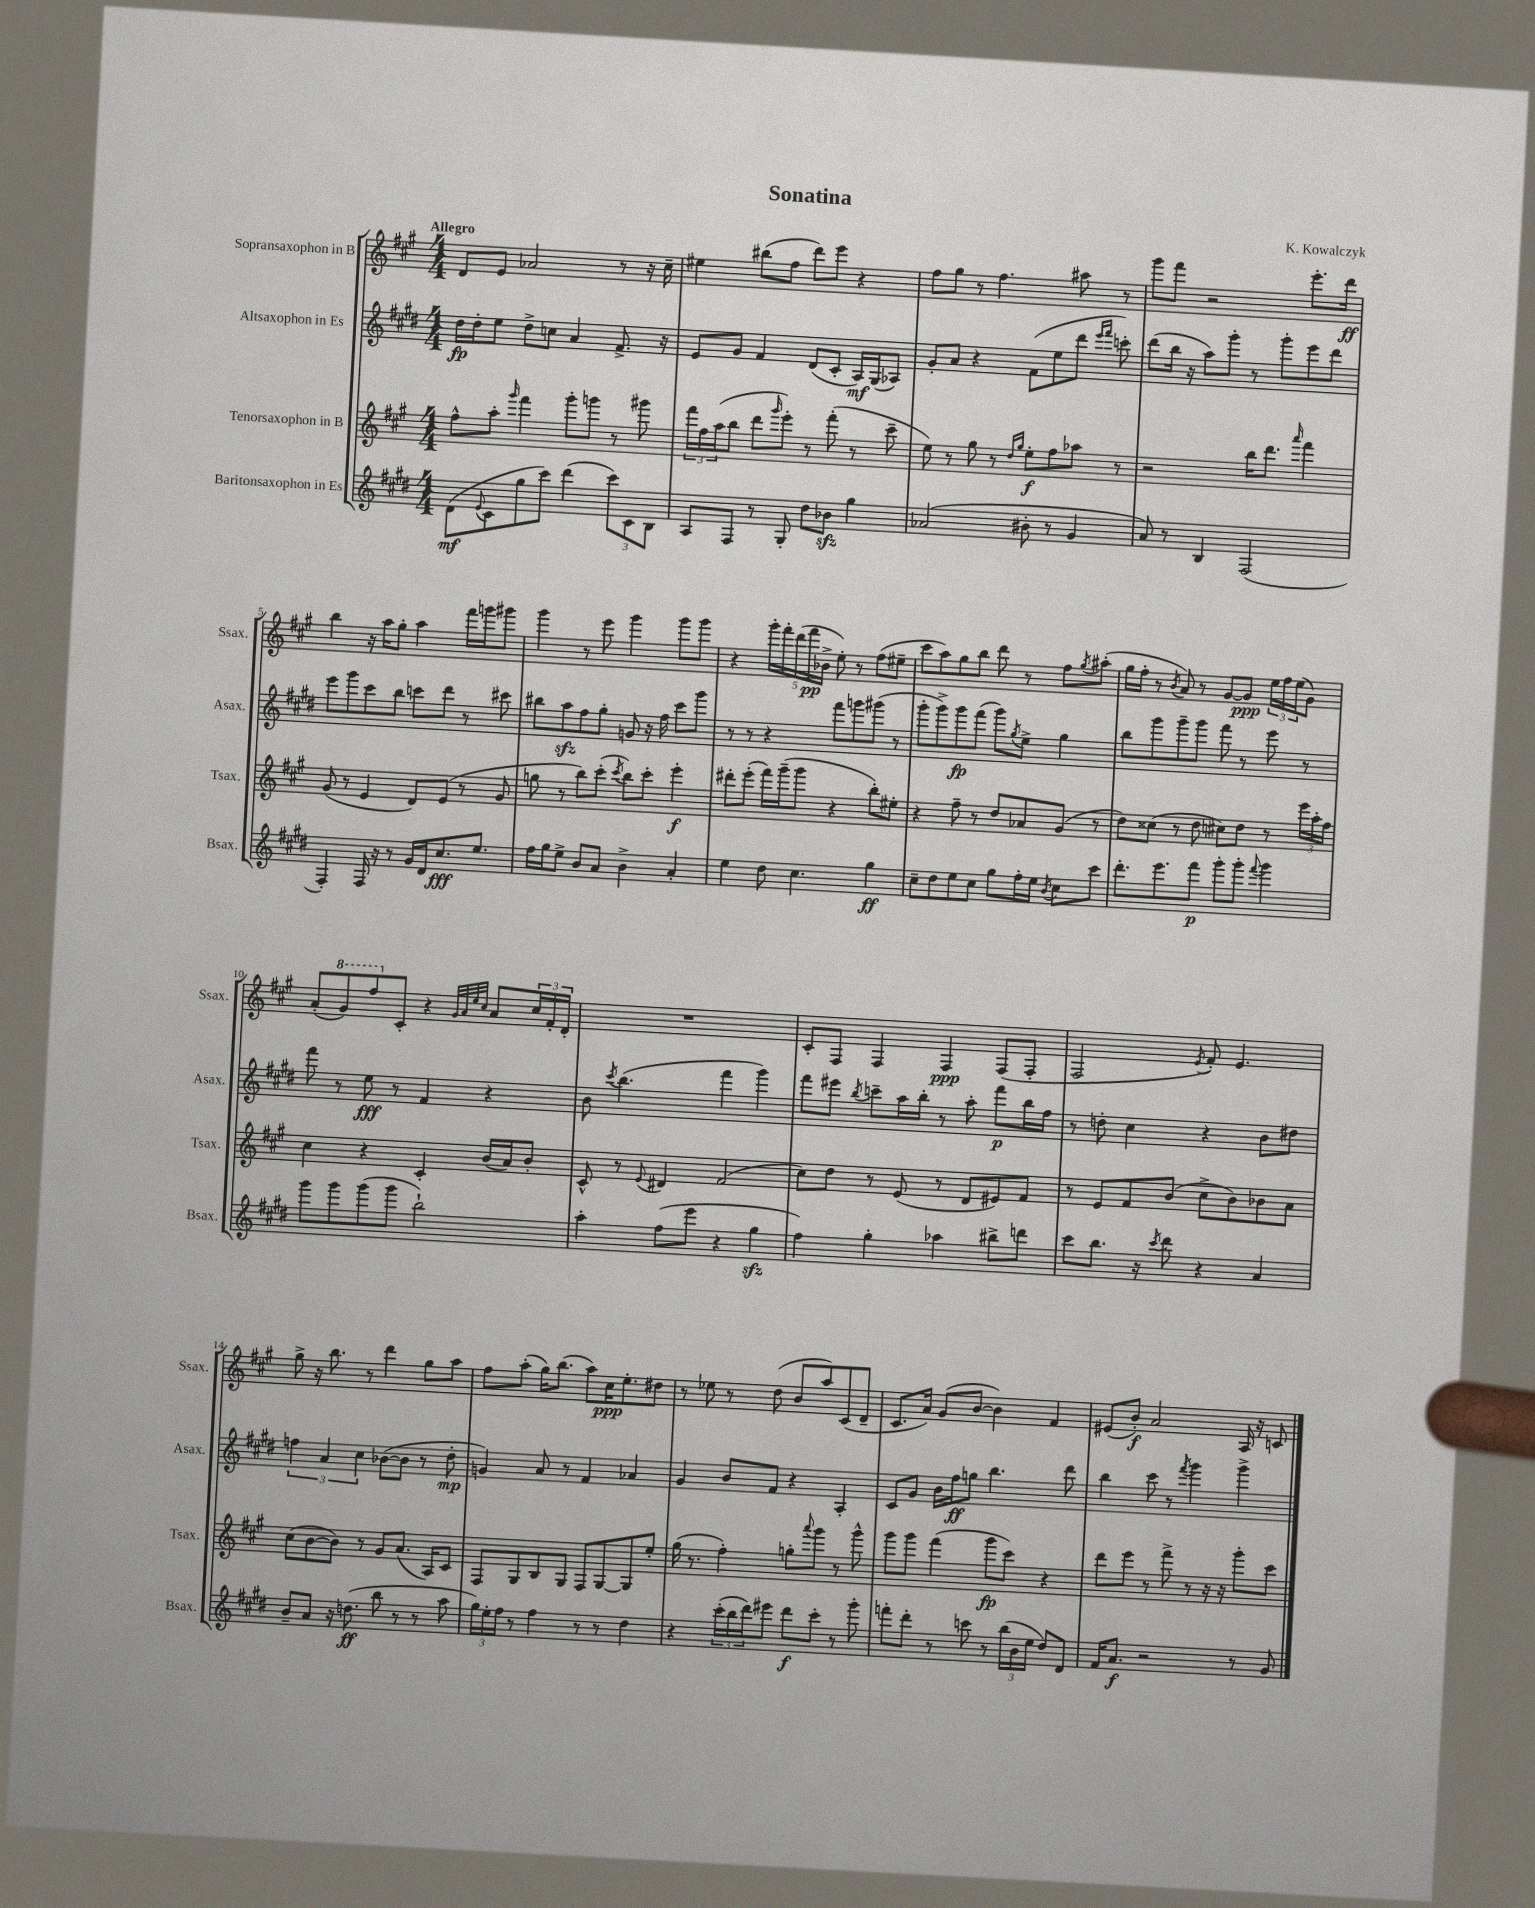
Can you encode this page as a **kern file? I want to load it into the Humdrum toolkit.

**kern	**dynam	**kern	**dynam	**kern	**dynam	**kern	**dynam
*part4	*part4	*part3	*part3	*part2	*part2	*part1	*part1
*staff4	*staff4	*staff3	*staff3	*staff2	*staff2	*staff1	*staff1
*I"Baritonsaxophon in Es	*	*I"Tenorsaxophon in B	*	*I"Altsaxophon in Es	*	*I"Sopransaxophon in B	*
*I'Bsax.	*	*I'Tsax.	*	*I'Asax.	*	*I'Ssax.	*
*clefG2	*	*clefG2	*	*clefG2	*	*clefG2	*
*k[f#c#g#d#]	*	*k[f#c#g#]	*	*k[f#c#g#d#]	*	*k[f#c#g#]	*
*M4/4	*	*M4/4	*	*M4/4	*	*M4/4	*
=1	=1	=1	=1	=1	=1	=1	=1
!	!	!	!	!	!	!LO:TX:a:B:t=Allegro	!
(8d#\L	mf	8ff#^^\L	.	16dd#\LL	fp	8d/L	.
.	.	.	.	16dd#'\J	.	.	.
8qqe/	.	.	.	.	.	.	.
8c#\	.	8aa'\J	.	8ee\J	.	8e/J	.
.	.	16qqggg#/	.	.	.	.	.
8gg#\	.	4fff#\	.	8dd#^\L	.	2a-X/	.
8ccc#\J)	.	.	.	8ccn\J	.	.	.
(4ddd#\	.	8ggg#'\L	.	4a/	.	.	.
.	.	8gggn\J	.	.	.	.	.
12ccc#\L)	.	8r	.	8.f#^/	.	8r	.
12c#\	.	.	.	.	.	.	.
.	.	8ggg#X\	.	.	.	16r	.
12B\J	.	.	.	.	.	.	.
.	.	.	.	16r	.	16cc#~\	.
=2	=2	=2	=2	=2	=2	=2	=2
8A/L	.	24fff#\LL	.	8e/L	.	4ee#X\	.
.	.	24ff#\	.	.	.	.	.
.	.	(24aa\J	.	.	.	.	.
8F#/J	.	8bb\J	.	8g#/J	.	.	.
8r	.	8ddd\L	.	4f#/	.	(8bb#X\L	.
.	.	16qqggg#/	.	.	.	.	.
8G#'/	.	8eee'\J)	.	.	.	8ff#\J	.
8dd#\L	.	8r	.	(8d#/L	.	8ddd\L)	.
8b-Xzz\J	.	(8fff#'\	.	8c#'/J	.	8eee\J	.
4gg#\	.	8r	.	16A/LL)	mf	4r	.
.	.	.	.	(16G#/J	.	.	.
.	.	8ccc#~\	.	8A-X/J)	.	.	.
=3	=3	=3	=3	=3	=3	=3	=3
(2a-X/	.	8ee\)	.	8g#'/L	.	8ff#\L	.
.	.	8r	.	8a/J	.	8gg#\J	.
.	.	8gg#\	.	4r	.	8r	.
.	.	8r	.	.	.	4.ff#\	.
.	.	16qqdd/LL	.	.	.	.	.
.	.	16qqgg#/JJ	.	.	.	.	.
8b#X'\	.	8ee'\L	f	(8f#\L	.	.	.
8r	.	8ff#\	.	8ee\	.	.	.
4g#/	.	8aa-X\J	.	8ddd#\J	.	8aa#X\	.
.	.	.	.	16qqeee/LL	.	.	.
.	.	.	.	16qqfff#/JJ	.	.	.
.	.	8r	.	8cccn'\)	.	8r	.
=4	=4	=4	=4	=4	=4	=4	=4
8a/)	.	2r	.	(8ddd#\L	.	8ggg#\L	.
8r	.	.	.	16bb\Jk	.	8fff#\J	.
.	.	.	.	16r	.	.	.
4B/	.	.	.	8aa\L)	.	2r	.
.	.	.	.	8ggg#'\J	.	.	.
(2F#/	.	16bb\KL	.	8r	.	.	.
.	.	8.ddd\J	.	.	.	.	.
.	.	.	.	8ggg#'\L	.	.	.
.	.	16qqaaa/	.	.	.	.	.
.	.	4fff#\	.	8eee\	.	8.eee'\L	.
.	.	.	.	8ddd#\J	.	.	.
.	.	.	.	.	.	16ddd\Jk	ff
!!LO:LB:g=z
=5	=5	=5	=5	=5	=5	=5	=5
4F#'/)	.	(8g#/	.	8eee\L	.	4bb\	.
.	.	8r	.	8ggg#\	.	.	.
16F#/	.	4e/	.	8ccc#\	.	16r	.
16r	.	.	.	.	.	16aa\KL	.
8r	.	.	.	8bb\J	.	8gg#'\J	.
16g#/LL	.	8d/L)	.	8cccn\L	.	4aa\	.
16d#/J	.	.	.	.	.	.	.
8.cc#/	fff	(8e/J	.	8ddd#\J	.	.	.
.	.	8r	.	8r	.	16fff#\LL	.
8.ee/J	.	.	.	.	.	16gggn\J	.
.	.	8g#/	.	8ccc#X\	.	8ggg#X\J	.
=6	=6	=6	=6	=6	=6	=6	=6
16ff#\LL	.	8ggn\	.	8bb#X\L	.	4ggg#\	.
16gg#\J	.	.	.	.	.	.	.
8ee^\J	.	8r	.	8aazz\	.	.	.
8b/L	.	8bb\L)	.	8ff#\	.	8r	.
8a/J	.	(8ccc#'\J	.	8gg#'\J	.	8eee\	.
.	.	8qccc#/	.	.	.	.	.
4b^\	.	8bb\L)	.	8gn/	.	4ggg#\	.
.	.	8ccc#'\J	.	16r	.	.	.
.	.	.	.	16ff#\	.	.	.
4a'/	.	4eee'\	f	8ccc#\L	.	8ggg#\L	.
.	.	.	.	8ggg#\J	.	8ggg#\J	.
=7	=7	=7	=7	=7	=7	=7	=7
4ee\	.	8ddd#X'\L	.	8r	.	4r	.
.	.	(8eee'\J	.	8r	.	.	.
8dd#\	.	16fff#\LL)	.	4r	.	20ggg#'\LL	.
.	.	.	.	.	.	20fff#'\	.
.	.	(16ggg#~\J	.	.	.	.	.
.	.	.	.	.	.	(20ddd\	.
4.cc#\	.	8ggg#\J	.	.	.	.	.
.	.	.	.	.	.	20fff#\	pp
.	.	.	.	.	.	20b-X^\JJ	.
.	.	4r	.	8fff#\L	.	8ee'\)	.
.	.	.	.	8gggn\	.	8r	.
4gg#\	ff	8bb'\L)	.	(8ggg#X\J	.	(8ff#\L	.
.	.	8ee#X'\J	.	8r	.	8ee#X~\J	.
=8	=8	=8	=8	=8	=8	=8	=8
8cc#~\L	.	4r	.	8ggg#'\L	.	8ccc#\L	.
8dd#\	.	.	.	8ggg#^\)	.	8aa\)	.
8ee\	.	8ff#~\	.	8ggg#\	fp	8gg#\	.
8cc#\J	.	8r	.	(8fff#\J	.	8bb\J	.
8gg#\L	.	8dd/L	.	8ggg#\L)	.	8ddd\	.
.	.	.	.	8qgg#/	.	.	.
16ff#'\L	.	8a-X/	.	8ee^\J	.	8r	.
16ee\JJ	.	.	.	.	.	.	.
8qb/	.	.	.	.	.	.	.
8cc#\L	.	(8g#/J	.	4gg#\	.	8ff#\L	.
.	.	.	.	.	.	8qgg#/	.
8ccc#\J	.	8r	.	.	.	(8aa#X'\J	.
=9	=9	=9	=9	=9	=9	=9	=9
8.ddd#'\L	.	8dd\L)	.	8bb\L	.	16gg#\LL	.
.	.	.	.	.	.	16ff#'\JJ	.
.	.	(8cc##X\J	.	8ggg#\	.	8r	.
8.eee\	.	.	.	.	.	.	.
.	.	.	.	.	.	8qb/	.
.	.	8r	.	8ggg#~\	.	8a/)	.
8fff#\J	p	8dd\	.	8ggg#\J	.	8r	.
8ggg#'\L	.	8cc#X\L)	.	8fff#\	.	[8g#/L	.
8ggg#'\J	.	8dd\J	.	8r	.	8g#/J]	ppp
8qqfff#/	.	.	.	.	.	.	.
4ggg#\	.	8r	.	8eee\	.	24ee\LL	.
.	.	.	.	.	.	24ff#\	.
.	.	.	.	.	.	(24ee\J	.
.	.	24eee\LL	.	8r	.	8g#\J)	.
.	.	24aa'\	.	.	.	.	.
.	.	24ff#\JJ	.	.	.	.	.
!!LO:LB:g=z
=10	=10	=10	=10	=10	=10	=10	=10
8ggg#\L	.	4cc#\	.	8fff#\	.	(8a'/L	.
*	*	*	*	*	*	*8va	*
8ggg#\	.	.	.	8r	.	8gg#/)	.
(8ggg#\	.	4r	.	8ee\	fff	8fff#/	.
*	*	*	*	*	*	*X8va	*
8ggg#\J	.	.	.	8r	.	8c#'/J	.
2bb`\)	.	4c#'/	.	4f#/	.	4r	.
.	.	.	.	.	.	32qqg#/LLL	.
.	.	.	.	.	.	32qqa/	.
.	.	.	.	.	.	32qqee/	.
.	.	.	.	.	.	32qqcc#/JJJ	.
.	.	(16b/LL	.	4r	.	8a/L	.
.	.	16a/J)	.	.	.	.	.
.	.	8b'/J	.	.	.	24cc#/L	.
.	.	.	.	.	.	24f#'/	.
.	.	.	.	.	.	24d'/JJ	.
=11	=11	=11	=11	=11	=11	=11	=11
4aa'\	.	8c#^^/	.	8b\	.	1r	.
.	.	.	.	8qccc#/	.	.	.
.	.	8r	.	(4.bb\	.	.	.
.	.	8qqe/	.	.	.	.	.
(8ff#\L	.	4d#X/	.	.	.	.	.
8eee\J	.	.	.	.	.	.	.
4r	.	(2f#/	.	4fff#\	.	.	.
4gg#zz\	.	.	.	4ggg#\)	.	.	.
=12	=12	=12	=12	=12	=12	=12	=12
4ff#\)	.	8cc#\L)	.	8fff#\L	.	8c#'/L	.
.	.	8dd\J	.	8eee#X\J	.	8F#/J	.
.	.	.	.	8qbb/	.	.	.
4gg#'\	.	8r	.	8cccn~\L	.	4F#/	.
.	.	(8e/	.	16aa\L	.	.	.
.	.	.	.	16bb'\JJ	.	.	.
4aa-X\	.	8r	.	8r	.	4F#/	ppp
.	.	8d/L	.	8aa'\	.	.	.
8bb#X^\L	.	8e#X/)	.	8fff#\L	p	(8F#/L	.
8dddn\J	.	8f#/J	.	16bb\L	.	8F#'/J	.
.	.	.	.	16ff#\JJ	.	.	.
=13	=13	=13	=13	=13	=13	=13	=13
8ccc#\L	.	8r	.	8r	.	2F#/	.
8.bb\J	.	8e/L	.	8ddn'\	.	.	.
.	.	8f#/	.	4cc#\	.	.	.
16r	.	.	.	.	.	.	.
8qccc#/	.	.	.	.	.	.	.
8ddd#\	.	(8b/J	.	.	.	.	.
.	.	.	.	.	.	8qe/	.
4r	.	8cc#^\L	.	4r	.	8f#'/)	.
.	.	8b\)	.	.	.	4.e/	.
4a/	.	8b-X\	.	8b\L	.	.	.
.	.	8a\J	.	8dd#X\J	.	.	.
!!LO:LB:g=z
=14	=14	=14	=14	=14	=14	=14	=14
8b~/L	.	(8cc#\L	.	6ffn\	.	8gg#^\	.
8a/J	.	[8b\	.	.	.	16r	.
.	.	.	.	6a/	.	.	.
.	.	.	.	.	.	8.bb\	.
16r	.	8b\J])	.	.	.	.	.
(8.ddn\	ff	.	.	.	.	.	.
.	.	.	.	6cc#\	.	.	.
.	.	8r	.	.	.	8r	.
8bb\	.	8g#/L	.	([8b-X\L	.	4ddd\	.
8r	.	(8.a/J	.	8b-\J]	.	.	.
8r	.	.	.	8r	.	8gg#\L	.
.	.	16A/KL)	.	.	.	.	.
8aa\	.	8c#/J	.	8dd#'\	mp	8aa\J	.
=15	=15	=15	=15	=15	=15	=15	=15
24gg#\LL)	.	8F#/L	.	4gn/)	.	8ff#\L	.
24ee'\	.	.	.	.	.	.	.
24ff#\JJ	.	.	.	.	.	.	.
8r	.	8G#/	.	.	.	(8aa'\J	.
4ff#\	.	8B/	.	8a/	.	16gg#\KL)	.
.	.	.	.	.	.	(8.bb\J	.
.	.	8G#/J	.	8r	.	.	.
8r	.	8F#/L	.	4f#/	.	8aa\L)	.
8r	.	[8G#/	.	.	.	16cc#\K	ppp
.	.	.	.	.	.	8.ee'\	.
4dd#\	.	8G#/]	.	4a-X/	.	.	.
.	.	8ee'/J	.	.	.	8dd#X\J	.
=16	=16	=16	=16	=16	=16	=16	=16
4r	.	(16gg#\	.	4g#/	.	8r	.
.	.	8.r	.	.	.	.	.
.	.	.	.	.	.	8ee-X\	.
(24ccc#'\LL	.	4ff#'\)	.	8b/L	.	8r	.
24bb\	.	.	.	.	.	.	.
24ddd#\J)	.	.	.	.	.	.	.
8eee#X\J	.	.	.	8f#/J	.	(8dd\	.
8ddd#\L	f	8ggn'\L	.	4r	.	8b/L	.
.	.	8qqaaa/	.	.	.	.	.
8ccc#'\J	.	8ggg#\J	.	.	.	8aa/)	.
8r	.	8r	.	4A'/	.	(8c#/	.
8ggg#'\	.	8ggg#^^\	.	.	.	8d~/J	.
=17	=17	=17	=17	=17	=17	=17	=17
8fffn'\L	.	8ggg#\L	.	8c#/L	.	8.c#/L	.
8ddd#'\J	.	8ggg#\J	.	8g#/J	.	.	.
.	.	.	.	.	.	16a/Jk)	.
8r	.	(4fff#\	.	16b\LL	.	(8g#/L	.
.	.	.	.	16ff#\J	ff	.	.
8cccn\	.	.	.	8ggn\J	.	[8b/J	.
8r	.	8ggg#\L	fp	4.bb\	.	4b\])	.
(24bb\LL	.	8ccc#\J)	.	.	.	.	.
24b\	.	.	.	.	.	.	.
24ee\JJ	.	.	.	.	.	.	.
8dd#/L)	.	4r	.	.	.	4f#/	.
8d#/J	.	.	.	8ddd#\	.	.	.
=18	=18	=18	=18	=18	=18	=18	=18
16f#/KL	.	8ddd\L	.	4bb\	.	(8e#X/L	.
8.a/J	f	.	.	.	.	.	.
.	.	8eee\J	.	.	.	8b'/J)	f
2r	.	8r	.	8ccc#\	.	2a/	.
.	.	8fff#^\	.	8r	.	.	.
.	.	.	.	8qfff#/	.	.	.
.	.	8r	.	4ggg#\	.	.	.
.	.	16r	.	.	.	.	.
.	.	16r	.	.	.	.	.
8r	.	8ggg#'\L	.	4ggg#^\	.	16A/	.
.	.	.	.	.	.	16r	.
8g#/	.	8ccc#\J	.	.	.	8cn/	.
==	==	==	==	==	==	==	==
*-	*-	*-	*-	*-	*-	*-	*-
